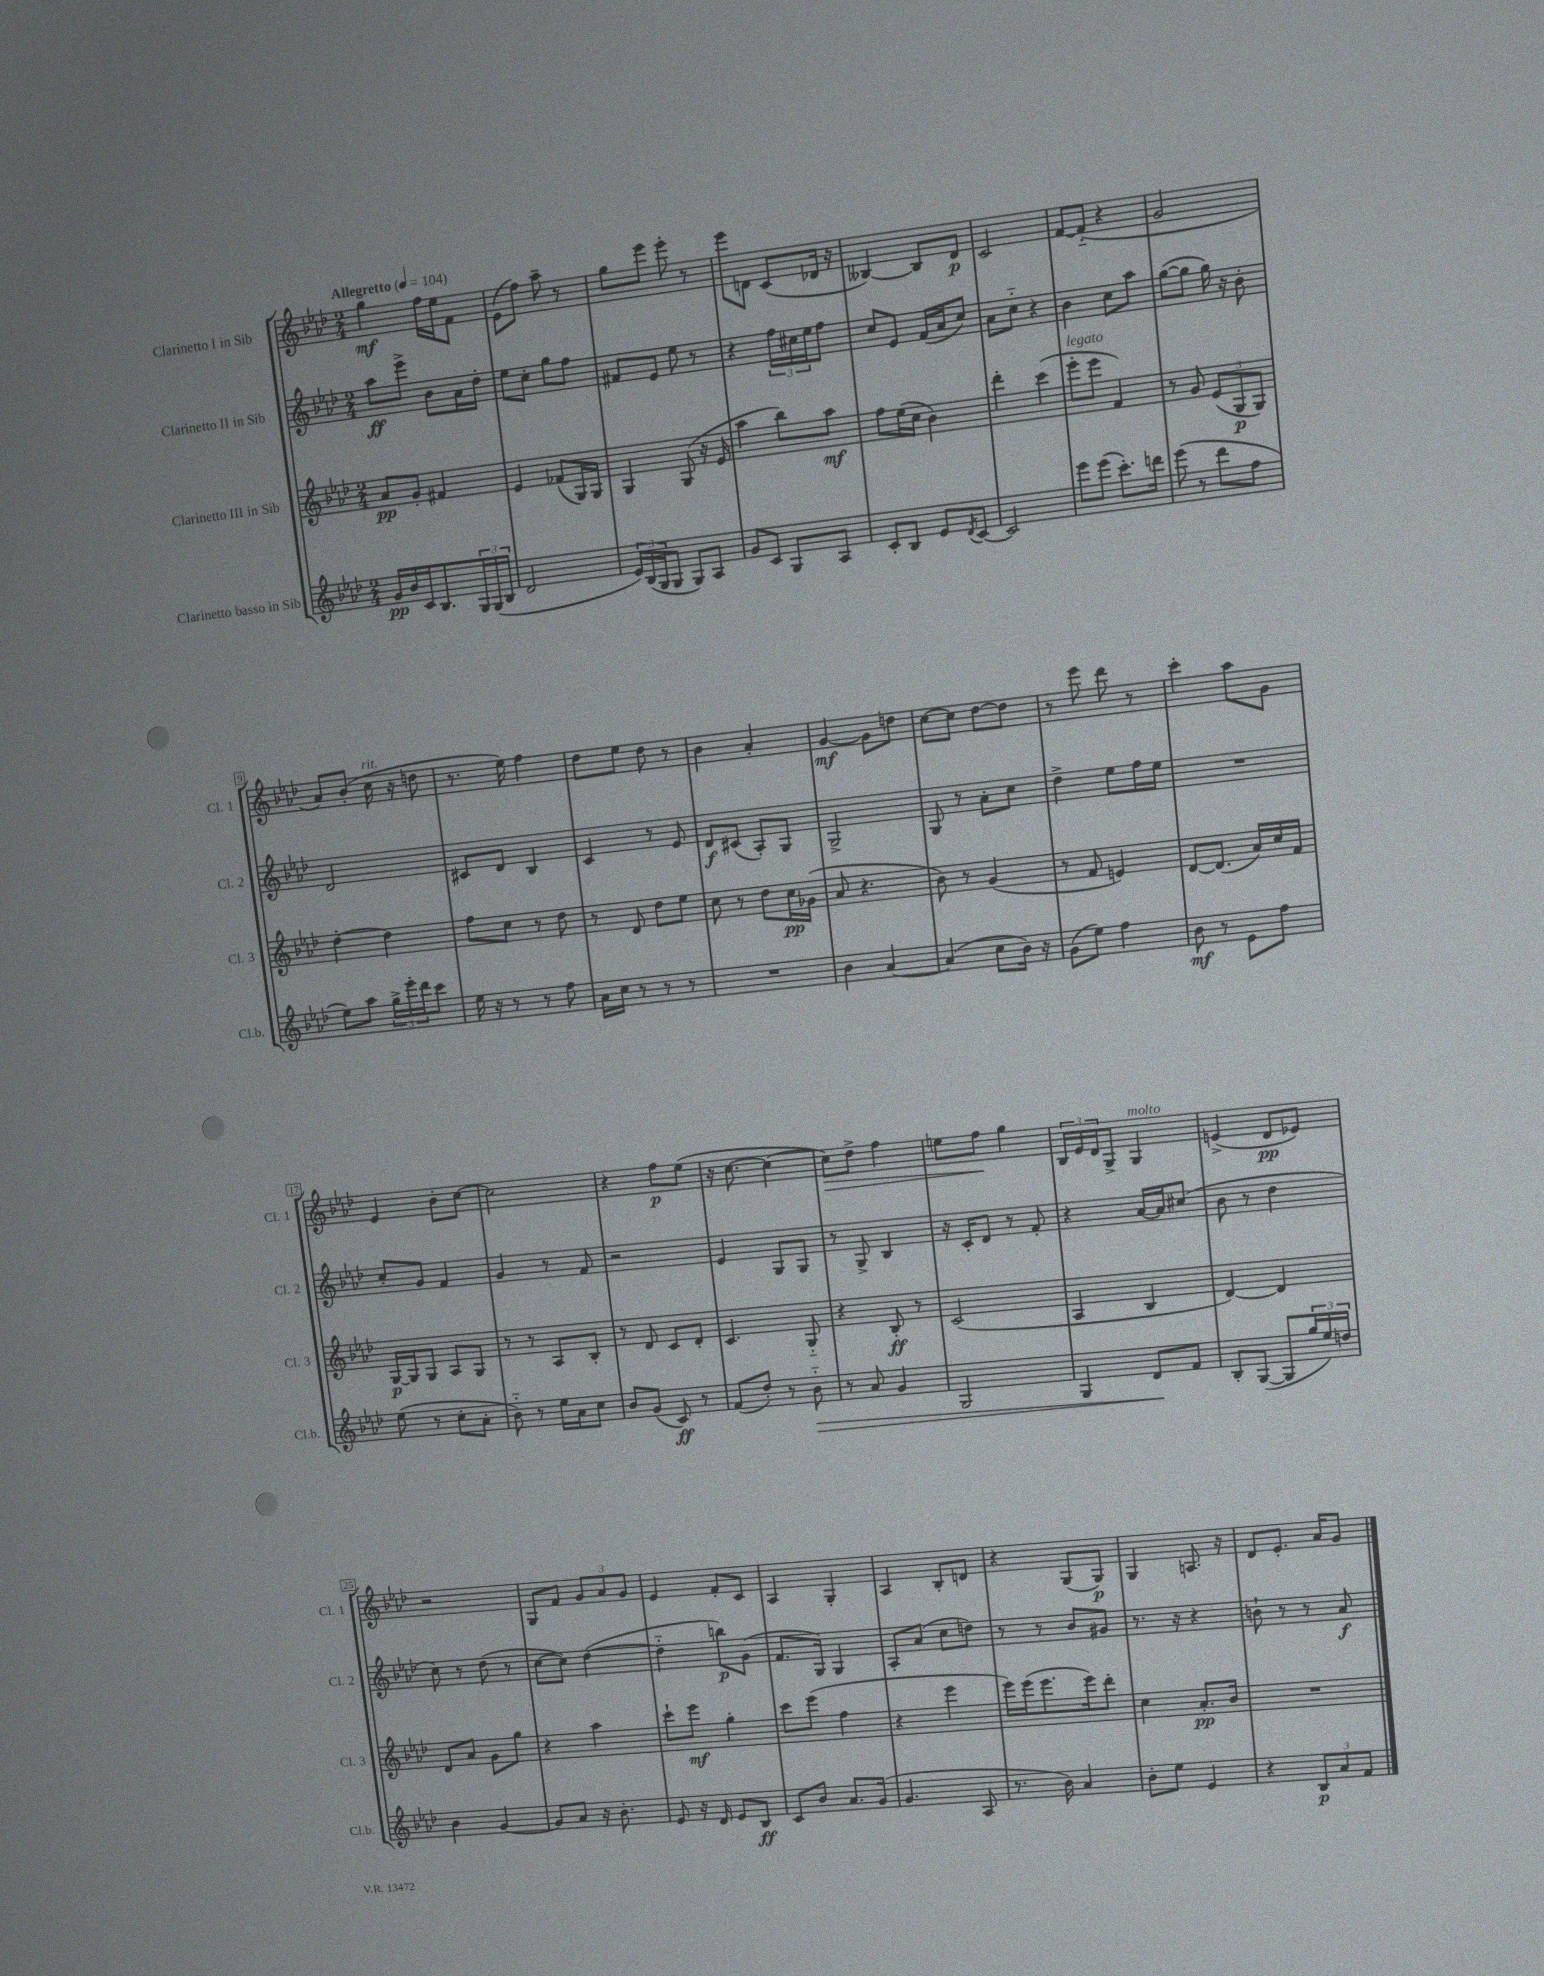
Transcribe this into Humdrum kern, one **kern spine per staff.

**kern	**kern	**kern	**kern
*staff4	*staff3	*staff2	*staff1
*clefG2	*clefG2	*clefG2	*clefG2
*k[b-e-a-d-]	*k[b-e-a-d-]	*k[b-e-a-d-]	*k[b-e-a-d-]
*M2/4	*M2/4	*M2/4	*M2/4
*MM104	*MM104	*MM104	*MM104
16g	8a-	8aa-	4gg
16b-	.	.	.
16c	8g'	8eee-^	.
8.B-	.	.	.
.	4f#	8b-	16ff
.	.	.	16ee-
24G	.	16a-	8f
(24G	.	.	.
.	.	16dd-'	.
24B-	.	.	.
=	=	=	=
2d-	4e-	8ee-	(8e-
.	.	8cc'	8ff)
.	(8f-	8gg	8aa-~
.	16G)	8ff	8r
.	16G	.	.
=	=	=	=
24e-)	4G	8f#	8gg
(24B-	.	.	.
24G	.	.	.
8G	.	8e-	8eee-
8G)	(8G	8ee-	8eee-'
8A-	16r	8r	8r
.	16e-	.	.
=	=	=	=
8g	4aa-	4r	8eee-
8c	.	.	8d
8G	8bb-)	24ff	(8c
.	.	24cc#	.
.	.	24ee-	.
8A-	8aa-	8ff	16d-
.	.	.	16r
=	=	=	=
8c'	8ff	8cc	[4B--)
8B-	(16ee-	8e-	.
.	16cc	.	.
8e-	4b-)	(16f	8B--]
.	.	16a-	.
8qd-	.	.	.
[8c	.	8cc)	8d-
=	=	=	=
2c]	4ddd-'	8a-	2c
.	.	8cc'~	.
.	(4ccc	4r	.
=	=	=	=
8eee-	8eee-'	4b-	[8f
(8eee-	8eee-	.	(8f'~]
8.ccc')	4f)	8cc	4r
.	.	8aa-	.
16ddd	.	.	.
=	=	=	=
(8eee-	8r	([8gg	2g
8r	8g	8gg]	.
8ddd-	(12e-	16gg)	.
.	.	16r	.
.	12G	.	.
8ff	.	8b-'	.
.	12G)	.	.
=	=	=	=
8ee-)	[4dd-'	2d-	8a-)
8aa-	.	.	(8b-'
24gg^	4dd-]	.	16cc
24eee-'	.	.	.
.	.	.	16r
24ddd-	.	.	.
8ccc	.	.	8dd
=	=	=	=
16ee-	8ff	8c#	8.r
16r	.	.	.
8r	8cc	8d-	.
.	.	.	16ee-)
8r	8r	4B-	4ff
8ff	8dd-	.	.
=	=	=	=
16a-	8r	4c	8dd-
16cc	.	.	.
8r	8d-	.	8ee-
8r	8dd-	8r	8dd-
8r	8ee-	8e-	8r
=	=	=	=
2r	8cc	8d-	4b-
.	8r	(8c#	.
.	8dd-	8A-')	4a-'
.	16cc	8G	.
.	(16g-	.	.
=	=	=	=
4b-	8a-	2G^	[4g
.	4.r	.	.
[4a-	.	.	8g]
.	.	.	8dd
=	=	=	=
(4a-]	8b-)	8G	[8cc
.	8r	8r	8cc]
8cc	(4g	8a-'	[8dd-
16b-)	.	8cc	8dd-]
16r	.	.	.
=	=	=	=
(8g	8r	4dd-^	8r
8ee-)	8f	.	8eee-
4ff	4e)	8ee-	8ddd-
.	.	16ff	8r
.	.	16ee-	.
=	=	=	=
8b-	[8d-	2r	4ccc'
8r	(8.d-]	.	.
8e-	.	.	8aa-
.	16a-)	.	.
8ff	16cc	.	8g
.	16f	.	.
=	=	=	=
(8ee-	[16G	8cc'	4e-
.	16G]	.	.
8r	8G	8g	.
8cc'	8A-	4f	8b-'
8a-'	8G	.	[8cc
=	=	=	=
8b-'~)	8r	4g	2cc]
8r	8r	.	.
16ee-	8A-	8r	.
16a-	.	.	.
8cc	8B-'	8f	.
=	=	=	=
8b-	8r	2r	4r
(8g	8d-	.	.
8c)	8c	.	8ff
8r	8d-'	.	(8ee-
=	=	=	=
(8f	4.c	4e-	16r
.	.	.	[8.cc
8dd-')	.	.	.
8r	.	8G	4cc_
8b-'~	8G'~	8G	.
=	=	=	=
8r	4r	8r	8cc])
8a-	.	8G^	8dd-^
4g	8B-'	4B-	4ff
.	8r	.	.
=	=	=	=
2G	(2c	16r	8ee
.	.	16c'	.
.	.	8d-	8ff
.	.	8r	4gg
.	.	8f'	.
=	=	=	=
4G	4A-	4r	24B-
.	.	.	24e-
.	.	.	24d-
.	.	.	8G^
8d-	4B-	[16a-	4G
.	.	16a-]	.
8f	.	(8cc#	.
=	=	=	=
8B-'	[4d-)	8b-	(4e^
([8G	.	8r	.
8G]	4d-]	4dd-	8d-
24gg	.	.	8e-)
24ee-)	.	.	.
24dd	.	.	.
=	=	=	=
4b-	8d-	8cc)	2r
.	8a-	8r	.
[4g	8g	(8dd-	.
.	8gg	8r	.
=	=	=	=
8g]	4r	[8cc	8G
8a-	.	8cc])	8f
16r	4aa-	([4dd-	12g
8.b-'	.	.	.
.	.	.	12a-
.	.	.	12g
=	=	=	=
8e-	8ccc`	4dd-'~]	4e-
16r	8eee-	.	.
16d-	.	.	.
8e-	4gg'	8bb)	8f'
8B-	.	(8g	8c
=	=	=	=
8c	8ccc	8.f	4A-
8b-	(8eee-	.	.
.	.	16G)	.
8.a-	4ff	4G	4G'
(16g	.	.	.
=	=	=	=
4.g	4r	8A-'	4A-
.	.	(8a-	.
.	4eee-	8cc	8B-'
8A-	.	8dd)	8d
=	=	=	=
8.r	16eee-)	8r	4r
.	(16eee-	.	.
.	8.eee-	8r	.
16b-)	.	.	.
4a-	.	8b-	(8G
.	16eee-)	.	.
.	8ddd-'	8g#	8G)
=	=	=	=
8b-'	4cc	8.r	4G
8ee-	.	.	.
.	.	16r	.
4e-	8.a-'	4r	8.A
.	16b-	.	16r
=	=	=	=
4r	2r	8b`	8d-
.	.	8r	8.e-'
12B-	.	8r	.
.	.	.	16a-
12a-	.	.	.
.	.	8a-	8g
12f	.	.	.
==	==	==	==
*-	*-	*-	*-
